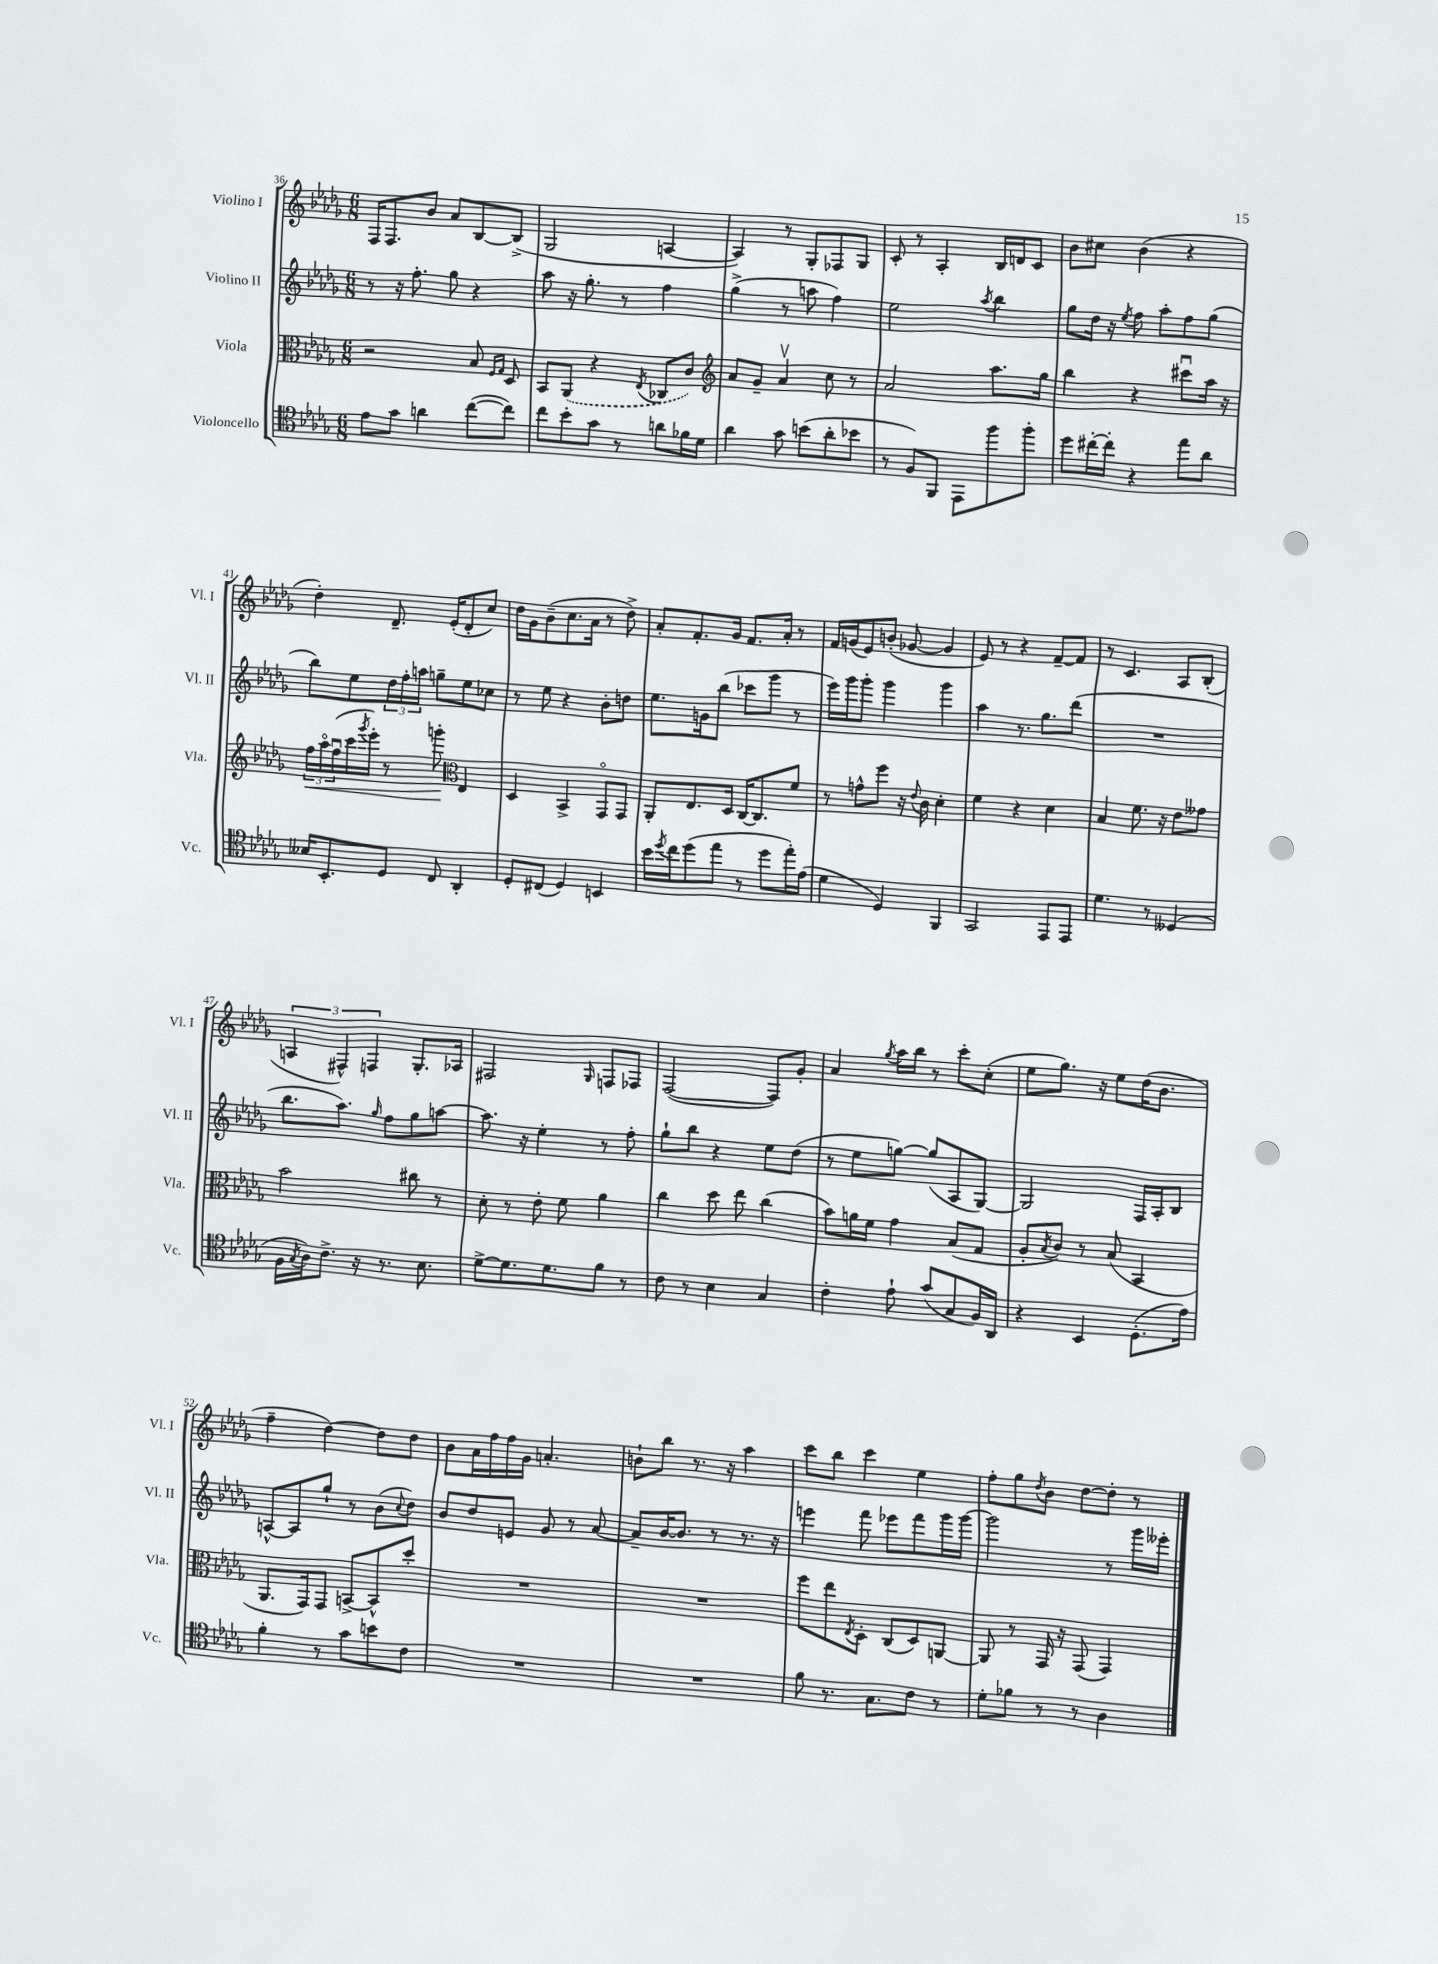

**kern	**kern	**dynam	**kern	**kern
*part4	*part3	*part3	*part2	*part1
*staff4	*staff3	*staff3	*staff2	*staff1
*I"Violoncello	*I"Viola	*	*I"Violino II	*I"Violino I
*I'Vc.	*I'Vla.	*	*I'Vl. II	*I'Vl. I
*clefC4	*clefC3	*	*clefG2	*clefG2
*k[b-e-a-d-g-]	*k[b-e-a-d-g-]	*	*k[b-e-a-d-g-]	*k[b-e-a-d-g-]
*M6/8	*M6/8	*	*M6/8	*M6/8
=36	=36	=36	=36	=36
8e-\L	2r	.	8r	16F/KL
.	.	.	.	8.F/
8g-\J	.	.	16r	.
.	.	.	8.ff'\	.
4an\	.	.	.	8b-/J
.	.	.	8gg-\	8a-/L
([8cc\L	8B-/	.	4r	[8B-/
.	16qqF/LL	.	.	.
.	16qqG-/JJ	.	.	.
8cc\J])	8D-/	.	.	(8B-^/J]
=37	=37	=37	=37	=37
8cc\L	8BB-/L	.	8aa-\	2G-/
8b-'\	(8AA-/J	.	16r	.
.	.	.	8.gg-'\	.
8g-\J	4r	.	.	.
8r	.	.	8r	.
.	8qE-/	.	.	.
8an\L	8C-X/L	.	4ff\	[4An/
16f-X\L	8c/J)	.	.	.
16d-\JJ	.	.	.	.
=38	=38	=38	=38	=38
*	*clefG2	*	*	*
4a-\	8a-/L	.	(4gg-^\	4A/])
.	8g-~/J	.	.	.
8g-\	4a-v/	.	8r	8r
(8bn\L	.	.	8aan\	8G-'/L
8a-'\	8cc\	.	4ff\)	8F-X/
8b-X\J	8r	.	.	8G-/J
=39	=39	=39	=39	=39
8r	2a-/	.	2ee-\	8c'/
8F/L)	.	.	.	8r
8FF/J	.	.	.	4A-'/
8EE-\L	.	.	.	.
.	.	.	8qaa-/	.
8ff\	8.aa-\L	.	4bb-\	16B-/LL
.	.	.	.	16dn/J
8ff'\J	.	.	.	8c/J
.	16gg-\Jk	.	.	.
=40	=40	=40	=40	=40
8dd-\L	4bb-\	.	8gg-\L	8b-\L
[16cc#X'\L	.	.	16dd-\Jk	8cc#X\J
16cc#'\JJ]	.	.	16r	.
.	.	.	8qee-/	.
4r	4r	.	8ff\	(4b-\
.	.	.	8aa-'\L	.
8ee-\L	8ccc#Xu\L	.	8ff\	4r
8a-\J	16aa-\Jk	.	(8gg-\J	.
.	16r	.	.	.
!!LO:LB:g=z
=41	=41	=41	=41	=41
!	!	!LO:HP:b	!	!
16B--X/KL	24ff\LL	<	8bb-\L)	4dd-'\)
.	24aa-\	.	.	.
8.BB-'/	.	.	.	.
.	(24ffu\	.	.	.
.	16ccc\	.	8ee-\	.
.	8qggg-/	.	.	.
.	16eee-'\JJ)	.	.	.
8D-/J	8r	.	24dd-\L	8.d-~/
.	.	.	24ff'\	.
.	.	.	24aan\JJ	.
8C/	8gggn'\	.	8ggn~\L	.
.	.	.	.	(16e-'/KL
*	*clefC3	*	*	*
4AA-'/	4E-/	[	8ee-\	8d-'/
.	.	.	8cc-X\J	8cc/J)
=42	=42	=42	=42	=42
8D-'/L	4D-/	.	8r	16dd-\LL
.	.	.	.	16g-\J
(8C#X/J	.	.	8ee-\	(8b-~\
4D-/)	4BB-^/	.	4r	8.cc\
.	.	.	.	16a-\Jk
4BBn/	8GG-/L	.	8b-'\L	8r
.	8GG-/J	.	8ddn\J	8dd-^\)
=43	=43	=43	=43	=43
16b-\LL	8AA-'/L	.	8.ee-\L	8a-'/L
8qdd-/	.	.	.	.
16cc\J	.	.	.	.
(8dd-\	8.E-/	.	.	8.f'/
.	.	.	16gn\k	.
8ee-\J	.	.	(8bb-\J	.
.	16D-/Jk	.	.	16g-/Jk
8r	[16C/KL	.	8ccc-X\L	8.f/L
.	8.C/]	.	.	.
8dd-\L	.	.	8ggg-\J	.
.	.	.	.	16a-'/Jk
16ee-'\L)	8f/J	.	8r	8r
(16e-\JJ	.	.	.	.
=44	=44	=44	=44	=44
4d-\	8r	.	16eee-\LL)	16f/LL
.	.	.	16ggg-\J	(16gn/J
.	8gn^^\L	.	8ggg-'\J	8e-/)
4D-/)	8ff\J	.	4ggg-\	(8bn'/J
.	16r	.	.	[8g-X/
.	8qqe-/	.	.	.
.	16c\	.	.	.
4FF/	4d-'\	.	4ggg-\	4g-/]
=45	=45	=45	=45	=45
2GG-/	4f\	.	4aa-\	8e-/)
.	.	.	.	8r
.	4r	.	8.r	4r
.	.	.	8.gg-\L	.
8EE-/L	4d-\	.	.	[8f~/L
8EE-/J	.	.	(8ddd-\J	8f/J]
=46	=46	=46	=46	=46
4.d-\	4B-/	.	2.r	8r
.	.	.	.	4.c/
.	8.f\	.	.	.
8r	.	.	.	.
.	16r	.	.	.
(4D--X/	8e-\L	.	.	8A-/L
.	8g--X\J	.	.	(8B-'/J
!!LO:LB:g=z
=47	=47	=47	=47	=47
16F\LL	2b-\	.	8.bb-\L	6An/
8qG-/	.	.	.	.
16A-\J)	.	.	.	.
8.c^\J	.	.	.	.
.	.	.	.	6F#X^^/)
.	.	.	8.aa-\J)	.
16r	.	.	.	.
.	.	.	.	6Fn/
.	.	.	16qqgg-/	.
8.r	.	.	8ff\L	.
.	8cc#X\	.	8gg-\	8.G-'/L
8.B-\	.	.	.	.
.	8r	.	[8aan\J	.
.	.	.	.	16A-X/Jk
=48	=48	=48	=48	=48
[8d-^\L	8d-'\	.	8.aa\]	2F#X/
8.d-\]	8r	.	.	.
.	.	.	16r	.
.	8e-'\	.	4ee-'\	.
8.d-\	.	.	.	.
.	8f\	.	.	.
.	.	.	.	16qqG-/
8f\J	4a-\	.	8r	8Fn/L
8r	.	.	8ff'\	8F-X/J
=49	=49	=49	=49	=49
8c\	4cc\	.	8gg-`\L	([2F/
8r	.	.	8bb-\J	.
4B-\	8dd-\	.	4r	.
.	8ee-\	.	.	.
4G-/	(4cc\	.	8ee-\L	8F/L])
.	.	.	(8dd-\J	8g-'/J
=50	=50	=50	=50	=50
4c'\	8b-\L)	.	8r	4a-/
.	16an\L	.	8ee-\L	.
.	16f\JJ	.	.	.
.	.	.	.	8qgg-/
8e-`\	4g-\	.	[8ggn\J)	16aa-\LL
.	.	.	.	16bb-\JJ
(8g-/L	.	.	(8gg/L]	8r
8G-/	(8B-/L	.	8A-/	8ccc'\L
16F/L)	8G-/J	.	[8G-/J)	(8cc'\J
16AA-/JJ	.	.	.	.
=51	=51	=51	=51	=51
4r	8A-'/L	.	2G-/]	8ee-\L
.	8qB-/	.	.	.
.	8c/J)	.	.	8.gg-\J)
4BB-/	8r	.	.	.
.	.	.	.	16r
.	(8B-/	.	.	8ee-\L
(8.D-'\L	4BB-/	.	16F/LL	(16dd-\K
.	.	.	16A-'/J	8.b-\J
.	.	.	8B-/J	.
16e-\Jk)	.	.	.	.
!!LO:LB:g=z
=52	=52	=52	=52	=52
4f'\	8.AA-/L	.	[8An^^/L	4ff~\
.	.	.	8A/]	.
.	16GG-/k)	.	.	.
8r	8GG-/J	.	8gg-`/J	[4dd-\)
8g-\L	[8BBn^/L	.	8r	.
8bn\	8BB^^/]	.	(8b-\L	8dd-\L]
.	.	.	8qqcc/	.
8c\J	8dd-'/J	.	8dd-\J)	8dd-\J
=53	=53	=53	=53	=53
2.r	2.r	.	8b-/L	8b-\L
.	.	.	8dd-/	16a-\L
.	.	.	.	16ff\
.	.	.	8en/J	16ff\
.	.	.	.	16g-\JJ
.	.	.	8g-/	4.an'/
.	.	.	8r	.
.	.	.	[8a-/	.
=54	=54	=54	=54	=54
2.r	2.r	.	8a-~/L]	8bn`\L
.	.	.	[16b-/K	8bb-\J
.	.	.	8.b-/J]	.
.	.	.	.	8.r
.	.	.	8r	.
.	.	.	.	16r
.	.	.	8.r	4aa-\
.	.	.	16r	.
=55	=55	=55	=55	=55
8f\	8ff\L	.	4eeen\	8ccc\L
8.r	8ee-\	.	.	8bb-\J
.	8qE-/	.	.	.
.	8D-'\J	.	8fff\	4ccc\
8.G-\L	.	.	.	.
.	(8C/L	.	8eee-X\L	.
8c\J	8D-/)	.	8fff\	4ee-\
8r	[8AAn/J	.	16ggg-\L	.
.	.	.	[16ggg-\JJ	.
=56	=56	=56	=56	=56
8d-'\L	8AA/]	.	2ggg-\]	8ff'\L
8f-X\J	8r	.	.	8gg-\
.	.	.	.	8qdd-/
8r	16GG-/	.	.	8b-\J
.	16r	.	.	.
8r	(8GG-/	.	.	[8dd-\L
4A-\	4GG-/)	.	8r	8dd-'\J]
.	.	.	16ggg-\LL	8r
.	.	.	16eee--X'\JJ	.
==	==	==	==	==
*-	*-	*-	*-	*-
